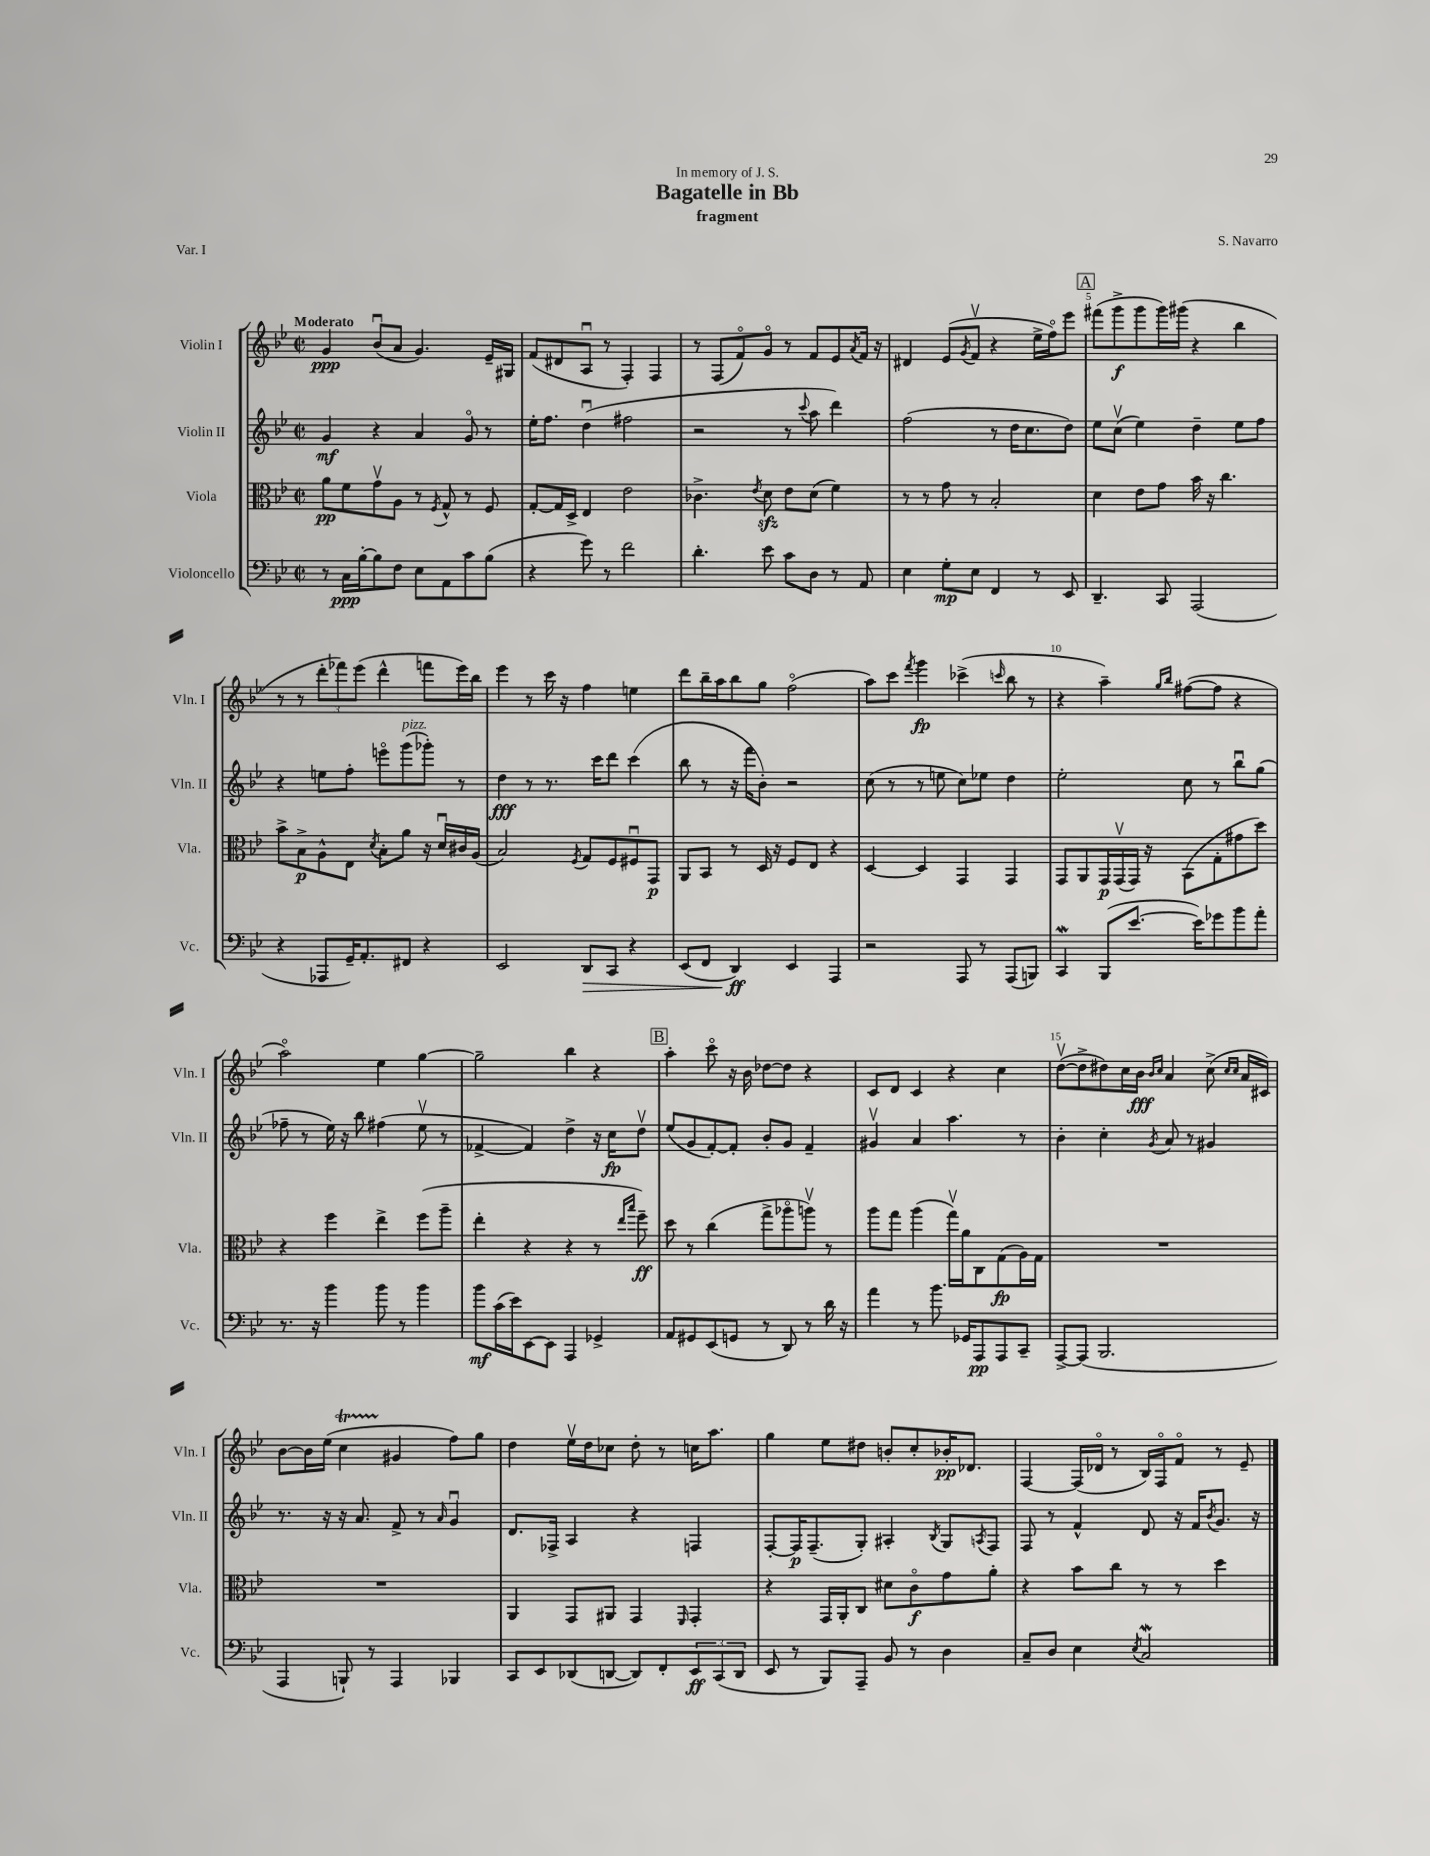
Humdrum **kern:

**kern	**dynam	**kern	**dynam	**kern	**dynam	**kern	**dynam
*part4	*part4	*part3	*part3	*part2	*part2	*part1	*part1
*staff4	*staff4	*staff3	*staff3	*staff2	*staff2	*staff1	*staff1
*I"Violoncello	*	*I"Viola	*	*I"Violin II	*	*I"Violin I	*
*I'Vc.	*	*I'Vla.	*	*I'Vln. II	*	*I'Vln. I	*
*clefF4	*	*clefC3	*	*clefG2	*	*clefG2	*
*k[b-e-]	*	*k[b-e-]	*	*k[b-e-]	*	*k[b-e-]	*
*M2/2	*	*M2/2	*	*M2/2	*	*M2/2	*
*met(c|)	*	*met(c|)	*	*met(c|)	*	*met(c|)	*
=1	=1	=1	=1	=1	=1	=1	=1
!	!	!	!	!	!	!LO:TX:a:B:t=Moderato	!
8r	.	8a\L	pp	4g/	mf	4g/	ppp
16C\LL	ppp	8f\	.	.	.	.	.
[16B-'\J	.	.	.	.	.	.	.
8B-\]	.	8gv\	.	4r	.	(8b-u/L	.
8F\J	.	8A\J	.	.	.	8a/J	.
8E-\L	.	8r	.	4a/	.	4.g/)	.
.	.	8qF/	.	.	.	.	.
8AA\	.	8G^^/	.	.	.	.	.
8c\	.	8r	.	8g/	.	.	.
(8B-\J	.	8F/	.	8r	.	16e-~/LL	.
.	.	.	.	.	.	16G#X/JJ	.
=2	=2	=2	=2	=2	=2	=2	=2
4r	.	[8G'/L	.	16ee-'\KL	.	(8f/L	.
.	.	.	.	8.ff\J	.	.	.
.	.	16G/L]	.	.	.	8d#X/	.
.	.	16D^/JJ	.	.	.	.	.
8g\)	.	4E-/	.	(4ddu\	.	8Au/J	.
8r	.	.	.	.	.	8r	.
2f\	.	2e-\	.	2ff#X\	.	4F'/)	.
.	.	.	.	.	.	4F/	.
=3	=3	=3	=3	=3	=3	=3	=3
4.d'\	.	4.c-X^\	.	2r	.	8r	.
.	.	.	.	.	.	(8F/L	.
.	.	.	.	.	.	8f/)	.
.	.	8qe-/	.	.	.	.	.
8e-\	.	8dzz\	.	.	.	8g/J	.
8c\L	.	8e-\L	.	8r	.	8r	.
.	.	.	.	8qqccc/	.	.	.
8D\J	.	(8d\J	.	8aa\	.	8f/L	.
8r	.	4f\)	.	4ddd\)	.	8e-/	.
.	.	.	.	.	.	8qa/	.
8AA/	.	.	.	.	.	16f/Jk	.
.	.	.	.	.	.	16r	.
=4	=4	=4	=4	=4	=4	=4	=4
4E-\	.	8r	.	(2ff\	.	4d#X/	.
.	.	8r	.	.	.	.	.
8G'\L	mp	8g\	.	.	.	(8e-/L	.
.	.	.	.	.	.	8qg/	.
8E-\J	.	8r	.	.	.	8fv/J	.
4FF/	.	2B-'/	.	8r	.	4r	.
.	.	.	.	16dd\KL	.	.	.
.	.	.	.	8.cc\	.	.	.
8r	.	.	.	.	.	16ee-^\LL	.
.	.	.	.	.	.	16ff\J)	.
8EE-/	.	.	.	8dd\J)	.	8eee-\J	.
!!LO:REH:place=s1:t=A
=5	=5	=5	=5	=5	=5	=5	=5
4.DD~/	.	4d\	.	8ee-\L	.	(8fff#X\L	.
.	.	.	.	(8ccv\J	.	8ggg^\	f
.	.	8e-\L	.	4ee-\)	.	8ggg\	.
8CC/	.	8g\J	.	.	.	16ggg\L)	.
.	.	.	.	.	.	(16ggg#X\JJ	.
(2AAA/	.	16b-\	.	4dd~\	.	4r	.
.	.	16r	.	.	.	.	.
.	.	4.cc\	.	.	.	.	.
.	.	.	.	8ee-\L	.	4bb-\	.
.	.	.	.	8ff\J	.	.	.
!!LO:LB:g=z
=6	=6	=6	=6	=6	=6	=6	=6
4r	.	8b-^\L	.	4r	.	8r	.
.	.	8B-^\	p	.	.	8r	.
8AAA-X/L	.	8A^^\	.	8een\L	.	12ddd'\L	.
.	.	.	.	.	.	12fff-X\)	.
16GG~/K)	.	8E-\J	.	8ff'\J	.	.	.
.	.	.	.	.	.	(12eee-\J	.
8.AA'/	.	.	.	.	.	.	.
.	.	8qd/	.	.	.	.	.
.	.	8B-'\L	.	8eeen\L	.	4ddd^^\	.
!	!	!	!	!LO:TX:a:i:t=pizz.	!	!	!
8FF#X/J	.	8a\J	.	(8ggg\	.	.	.
4r	.	16r	.	8ggg-X'\J)	.	8fffn\L	.
.	.	16du/LL	.	.	.	.	.
.	.	16c#X/	.	8r	.	16eee-\L)	.
.	.	(16A/JJ	.	.	.	16bb-\JJ	.
=7	=7	=7	=7	=7	=7	=7	=7
2EE-/	.	2B-/)	.	4dd\	fff	4eee-\	.
.	.	.	.	8r	.	8r	.
.	.	.	.	8.r	.	16ccc\	.
.	.	.	.	.	.	16r	.
.	.	8qF/	.	.	.	.	.
!	!LO:HP:b	!	!	!	!	!	!
8DD/L	>	8G/L	.	.	.	4ff\	.
.	.	.	.	16ccc\KL	.	.	.
8CC/J	.	8F/	.	8ddd\J	.	.	.
4r	.	8F#Xu/	.	(4ccc\	.	4een\	.
.	.	8GG/J	p	.	.	.	.
=8	=8	=8	=8	=8	=8	=8	=8
(8EE-/L	.	8AA/L	.	8bb-\	.	8ddd\L	.
8FF/J	.	8BB-/J	.	8r	.	16bb-~\L	.
.	.	.	.	.	.	16aa\J	.
4DD/)	ff	8r	.	16r	.	8bb-\	.
.	.	.	.	16fff\KL	.	.	.
.	.	16D/	.	8b-'\J)	.	8gg\J	.
.	.	16r	.	.	.	.	.
4EE-/	]	8F/L	.	2r	.	(2ff\	.
.	.	8E-/J	.	.	.	.	.
4AAA/	.	4r	.	.	.	.	.
=9	=9	=9	=9	=9	=9	=9	=9
2r	.	[4D/	.	(8cc\	.	8aa\L)	.
.	.	.	.	8r	.	8ccc\J	.
.	.	.	.	.	.	8qfff/	.
.	.	4D/]	.	8r	.	4ggg\	fp
.	.	.	.	8een\	.	.	.
8AAA/	.	4GG/	.	8cc\L)	.	(4ccc-X^\	.
8r	.	.	.	8ee-X\J	.	.	.
.	.	.	.	.	.	16qqcccn/	.
(8AAA/L	.	4GG/	.	4dd\	.	8bb-\	.
8BBBn/J)	.	.	.	.	.	8r	.
=10	=10	=10	=10	=10	=10	=10	=10
4CCW/	.	8GG/L	.	2ee-'\	.	4r	.
.	.	8AA/	.	.	.	.	.
(8BBB-/L	.	16GG/L	p	.	.	4aa~\)	.
.	.	(16GGv/	.	.	.	.	.
[8.e-/J	.	16GG/JJ)	.	.	.	.	.
.	.	16r	.	.	.	.	.
.	.	.	.	.	.	16qqgg/LL	.
.	.	.	.	.	.	16qqbb-/JJ	.
.	.	(8BB-\L	.	8cc\	.	([8ff#X\L	.
16e-\KL])	.	.	.	.	.	.	.
8g-X\	.	8G'\	.	8r	.	8ff#\J]	.
8b-\	.	8g#X\	.	8bb-u\L	.	4r	.
8a'\J	.	8dd\J)	.	(8gg\J	.	.	.
!!LO:LB:g=z
=11	=11	=11	=11	=11	=11	=11	=11
8.r	.	4r	.	8ff-X~\	.	2aa\)	.
.	.	.	.	8r	.	.	.
16r	.	.	.	.	.	.	.
4b-\	.	4ff\	.	16ee-\)	.	.	.
.	.	.	.	16r	.	.	.
.	.	.	.	8bb-\	.	.	.
8b-\	.	4ee-^\	.	(4ff#X\	.	4ee-\	.
8r	.	.	.	.	.	.	.
4b-\	.	(8ff\L	.	8ee-v\	.	[4gg\	.
.	.	8aa~\J	.	8r	.	.	.
=12	=12	=12	=12	=12	=12	=12	=12
8b-\L	mf	4ee-'\	.	[4f-X^/	.	2gg~\]	.
(16c\L	.	.	.	.	.	.	.
16e-\J)	.	.	.	.	.	.	.
[8EE-\	.	4r	.	4f-/])	.	.	.
8EE-\J]	.	.	.	.	.	.	.
4AAA/	.	4r	.	4dd^\	.	4bb-\	.
4GG-X^/	.	8r	.	16r	.	4r	.
.	.	.	.	16cc\KL	fp	.	.
.	.	16qqee-/LL	.	.	.	.	.
.	.	16qqbb-/JJ	.	.	.	.	.
.	.	8ff~\)	ff	8ddv\J	.	.	.
!!LO:REH:place=s1:t=B
=13	=13	=13	=13	=13	=13	=13	=13
8AA/L	.	8dd\	.	(8ee-/L	.	4aa'\	.
8GG#X/	.	8r	.	8g/	.	.	.
(8EE-/	.	(4cc\	.	[8f'/)	.	8ccc\	.
8GGn/J	.	.	.	8f'/J]	.	16r	.
.	.	.	.	.	.	16b-\	.
8r	.	8gg^\L	.	8b-'/L	.	[8dd-X\L	.
8DD/)	.	8aa-X\	.	8g/J	.	8dd-\J]	.
8r	.	8aanv\J)	.	4f~/	.	4r	.
16d\	.	8r	.	.	.	.	.
16r	.	.	.	.	.	.	.
=14	=14	=14	=14	=14	=14	=14	=14
4a\	.	8aa\L	.	4g#Xv/	.	8c/L	.
.	.	8gg\J	.	.	.	8d/J	.
8r	.	(4aa\	.	4a/	.	4c/	.
8.b-\	.	.	.	.	.	.	.
.	.	16ggv\LL)	.	4.aa\	.	4r	.
16GG-X/KL	.	16a\J	.	.	.	.	.
8AAA/	pp	8C\	.	.	.	.	.
8AAA/	.	(8G\	fp	.	.	4cc\	.
8CC~/J	.	16A\L)	.	8r	.	.	.
.	.	16G\JJ	.	.	.	.	.
=15	=15	=15	=15	=15	=15	=15	=15
[8AAA^/L	.	1r	.	4b-'\	.	([8ddv\L	.
(8AAA/J]	.	.	.	.	.	8dd^\]	.
2.BBB-/	.	.	.	4cc'\	.	8dd#X\)	.
.	.	.	.	.	.	16cc\L	.
.	.	.	.	.	.	16b-\JJ	fff
.	.	.	.	.	.	16qqb-/LL	.
.	.	.	.	8qg/	.	16qqcc/JJ	.
.	.	.	.	8a/	.	4a/	.
.	.	.	.	8r	.	.	.
.	.	.	.	4g#X/	.	(8cc^\	.
.	.	.	.	.	.	16qqcc/LL	.
.	.	.	.	.	.	16qqcc/JJ	.
.	.	.	.	.	.	16a/LL	.
.	.	.	.	.	.	16c#X/JJ)	.
!!LO:LB:g=z
=16	=16	=16	=16	=16	=16	=16	=16
4AAA/	.	1r	.	8.r	.	[8b-\L	.
.	.	.	.	.	.	16b-\L]	.
.	.	.	.	16r	.	(16ee-\JJ	.
8BBBn`/)	.	.	.	16r	.	4ccT\	.
.	.	.	.	8.a/	.	.	.
8r	.	.	.	.	.	.	.
4AAA/	.	.	.	8f^/	.	4g#X/	.
.	.	.	.	8r	.	.	.
.	.	.	.	16qqa/	.	.	.
4BBB-X/	.	.	.	4gu/	.	8ff\L)	.
.	.	.	.	.	.	8gg\J	.
=17	=17	=17	=17	=17	=17	=17	=17
8CC/L	.	4AA/	.	8.d/L	.	4dd\	.
8EE-/	.	.	.	.	.	.	.
.	.	.	.	16F-X^/Jk	.	.	.
(8DD-X/	.	8GG/L	.	4A/	.	16ee-v\LL	.
.	.	.	.	.	.	16dd\J	.
[8DDn/J	.	8AA#X/J	.	.	.	8cc-X\J	.
8DD/L])	.	4GG/	.	4r	.	8dd'\	.
8FF'/	.	.	.	.	.	8r	.
.	.	16qqFF/	.	.	.	.	.
12EE-/	ff	4GG'/	.	4Fn/	.	16ccn\KL	.
.	.	.	.	.	.	8.aa\J	.
(12CC/	.	.	.	.	.	.	.
12DD/J	.	.	.	.	.	.	.
=18	=18	=18	=18	=18	=18	=18	=18
8EE-/	.	4r	.	[8F'/L	.	4gg\	.
8r	.	.	.	16F/K]	p	.	.
.	.	.	.	(8.F~/	.	.	.
8BBB-/L)	.	16GG/LL	.	.	.	8ee-\L	.
.	.	16AA'/J	.	.	.	.	.
8AAA~/J	.	8C/J	.	8G'/J)	.	8dd#X\J	.
8BB-/	.	8d#X\L	.	4A#X'/	.	8bn'/L	.
8r	.	8c\	f	.	.	8cc'/	.
.	.	.	.	8qB-/	.	.	.
4D\	.	8g\	.	8G/L	.	16b-X'/K	pp
.	.	.	.	.	.	8.d-X/J	.
.	.	.	.	8qAn/	.	.	.
.	.	8a'\J	.	8F/J	.	.	.
=19	=19	=19	=19	=19	=19	=19	=19
8C~/L	.	4r	.	8F/	.	[4F/	.
8D/J	.	.	.	8r	.	.	.
4E-\	.	8b-\L	.	4f^^/	.	(16F/LL]	.
.	.	.	.	.	.	16d-X/JJ	.
.	.	8cc\J	.	.	.	8r	.
8qE-/	.	.	.	.	.	.	.
2CW/	.	8r	.	8d/	.	16B-/LL)	.
.	.	.	.	.	.	16F/J	.
.	.	8r	.	16r	.	8f/J	.
.	.	.	.	16f/KL	.	.	.
.	.	.	.	8qb-/	.	.	.
.	.	4dd\	.	8.g/J	.	8r	.
.	.	.	.	.	.	8e-~/	.
.	.	.	.	16r	.	.	.
==	==	==	==	==	==	==	==
*-	*-	*-	*-	*-	*-	*-	*-
